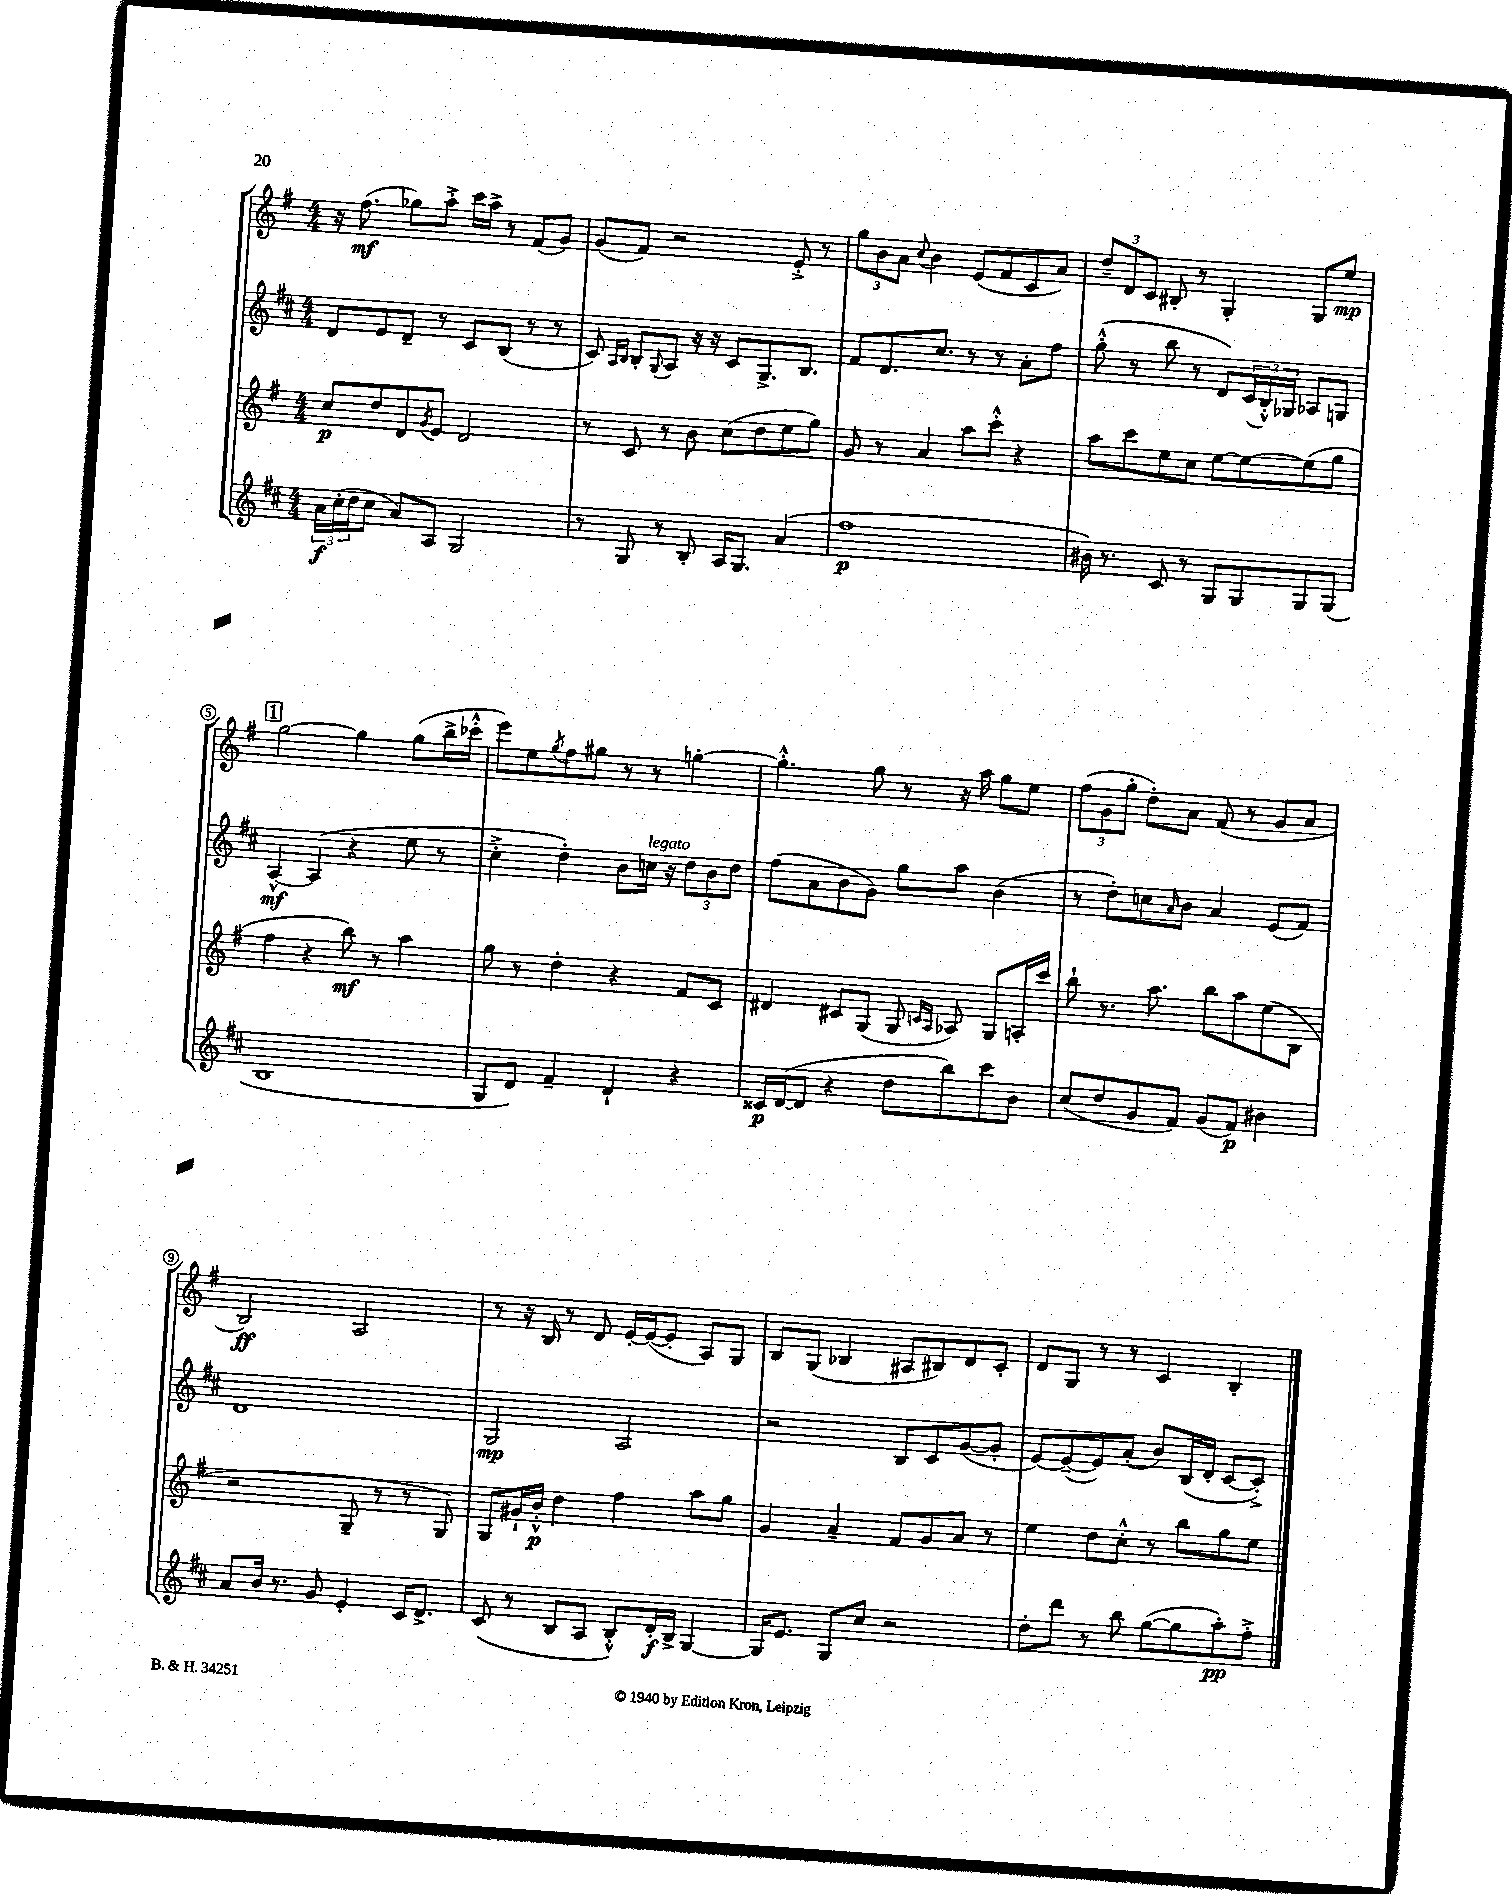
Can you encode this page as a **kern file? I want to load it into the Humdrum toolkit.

**kern	**dynam	**kern	**dynam	**kern	**dynam	**kern	**dynam
*part4	*part4	*part3	*part3	*part2	*part2	*part1	*part1
*staff4	*staff4	*staff3	*staff3	*staff2	*staff2	*staff1	*staff1
*clefG2	*	*clefG2	*	*clefG2	*	*clefG2	*
*k[f#c#]	*	*k[f#]	*	*k[f#c#]	*	*k[f#]	*
*M4/4	*	*M4/4	*	*M4/4	*	*M4/4	*
=1	=1	=1	=1	=1	=1	=1	=1
24a\LL	f	8cc/L	p	8d/L	.	16r	.
(24cc#'\	.	.	.	.	.	.	.
.	.	.	.	.	.	(8.ff#\	mf
24dd\J	.	.	.	.	.	.	.
8cc#\J	.	8dd/	.	8e/	.	.	.
8a/L)	.	8d/	.	8d~/J	.	8gg-X\L)	.
.	.	8qg/	.	.	.	.	.
8A/J	.	8e/J	.	8r	.	8aa'^\J	.
2G/	.	2d/	.	8c#/L	.	16ccc\LL	.
.	.	.	.	.	.	16aa^\JJ	.
.	.	.	.	(8B/J	.	8r	.
.	.	.	.	8r	.	(8f#/L	.
.	.	.	.	8r	.	8g/J)	.
=2	=2	=2	=2	=2	=2	=2	=2
8r	.	8r	.	8c#/)	.	(8g/L	.
.	.	.	.	16qqA/LL	.	.	.
.	.	.	.	16qqB/JJ	.	.	.
8G/	.	8c/	.	8B'/L	.	8f#/J)	.
.	.	.	.	8qqG/	.	.	.
8r	.	8r	.	8A/J	.	2r	.
8B'/	.	8b\	.	16r	.	.	.
.	.	.	.	16r	.	.	.
16A/KL	.	(8cc\L	.	8c#/L	.	.	.
8.G/J	.	.	.	.	.	.	.
.	.	8dd\	.	8.G^/	.	.	.
(4a/	.	8ee\	.	.	.	8e'^/	.
.	.	.	.	8.B/J	.	.	.
.	.	8gg\J)	.	.	.	8r	.
=3	=3	=3	=3	=3	=3	=3	=3
1ff#	p	8g/	.	8f#/L	.	12gg\L	.
.	.	.	.	.	.	12b\	.
.	.	8r	.	8.d/	.	.	.
.	.	.	.	.	.	12a\J	.
.	.	.	.	.	.	8qqcc/	.
.	.	4a/	.	.	.	4b\	.
.	.	.	.	8.cc#/J	.	.	.
.	.	8aa\L	.	8r	.	(8e/L	.
.	.	8ccc'^^\J	.	8r	.	8f#/	.
.	.	4r	.	8a'\L	.	8c/	.
.	.	.	.	8ff#\J	.	8a/J)	.
=4	=4	=4	=4	=4	=4	=4	=4
16b#X\)	.	8aa\L	.	(8gg'^^\	.	12dd~/L	.
8.r	.	.	.	.	.	.	.
.	.	.	.	.	.	12d/	.
.	.	8ccc\	.	8r	.	.	.
.	.	.	.	.	.	12c/J	.
8c#/	.	8ee\	.	8bb\	.	8B#X'/	.
8r	.	8cc\J	.	8r	.	8r	.
8G/L	.	[8ee\L	.	8d/L)	.	4G'/	.
8G/	.	8ee\_	.	(24c#/L	.	.	.
.	.	.	.	24B'^^/)	.	.	.
.	.	.	.	24G-X/JJ	.	.	.
8G/	.	(8ee\]	.	8A-X/L	.	8G/L	.
(8G/J	.	8gg\J	.	8Gn/J	.	8ee/J	mp
!!LO:LB:g=z
!!LO:REH:place=s1:t=1
=5	=5	=5	=5	=5	=5	=5	=5
1B	.	4ff#\	.	[4A^^/	mf	[2gg\	.
.	.	4r	.	(4A/]	.	.	.
.	.	8bb\)	mf	4r	.	4gg\]	.
.	.	8r	.	.	.	.	.
.	.	4aa\	.	8ee\	.	(8gg\L	.
.	.	.	.	8r	.	16bb^\L	.
.	.	.	.	.	.	16ccc-X'^^\JJ	.
=6	=6	=6	=6	=6	=6	=6	=6
8G/L	.	8gg\	.	4cc#'^\	.	8eee\L)	.
8d/J)	.	8r	.	.	.	8ee\	.
.	.	.	.	.	.	8qgg/	.
4f#~/	.	4dd'\	.	4dd'\)	.	8ff#\	.
.	.	.	.	.	.	8gg#X\J	.
4d`/	.	4r	.	8b\L	.	8r	.
!	!	!	!	!LO:TX:a:i:t=legato	!	!	!
.	.	.	.	16ccn\Jk	.	8r	.
.	.	.	.	16r	.	.	.
4r	.	8f#/L	.	12dd\L	.	[4ggn'\	.
.	.	.	.	12b\	.	.	.
.	.	8c/J	.	.	.	.	.
.	.	.	.	12dd\J	.	.	.
=7	=7	=7	=7	=7	=7	=7	=7
16c##X/LL	p	4d#X/	.	(8ff#\L	.	4.gg'^^\]	.
([16d/J	.	.	.	.	.	.	.
8d/J]	.	.	.	8a\	.	.	.
4r	.	8c#X/L	.	8b\	.	.	.
.	.	(8G/J	.	8g\J)	.	8gg\	.
8dd\L	.	8G/	.	8gg\L	.	8r	.
.	.	16qqcn/LL	.	.	.	.	.
.	.	16qqA/JJ	.	.	.	.	.
8bb\)	.	8A-X/)	.	8aa\J	.	16r	.
.	.	.	.	.	.	16aa\	.
8ccc#\	.	8G/L	.	(4b\	.	8gg\L	.
8b\J	.	16An'/L	.	.	.	8ee\J	.
.	.	16ccc/JJ	.	.	.	.	.
=8	=8	=8	=8	=8	=8	=8	=8
(8cc#/L	.	8bb`\	.	8r	.	(12ff#\L	.
.	.	.	.	.	.	12g\	.
8dd/	.	8.r	.	8dd'\L)	.	.	.
.	.	.	.	.	.	12gg'\J	.
8g/	.	.	.	8ccn\	.	8dd'\L)	.
.	.	8.aa\	.	.	.	.	.
.	.	.	.	16qqa/	.	.	.
8f#/J)	.	.	.	8b\J	.	8a\J	.
(8g/L	.	8bb\L	.	4a/	.	(8f#/	.
8f#/J)	p	8aa\	.	.	.	8r	.
4b#X\	.	(8ee\	.	(8e/L	.	8g/L	.
.	.	8B\J	.	8f#/J)	.	8a/J	.
!!LO:LB:g=z
=9	=9	=9	=9	=9	=9	=9	=9
8a/L	.	2r	.	1d	.	2B/)	ff
16b/Jk	.	.	.	.	.	.	.
8.r	.	.	.	.	.	.	.
8g/	.	.	.	.	.	.	.
4e'/	.	8G~/	.	.	.	2A/	.
.	.	8r	.	.	.	.	.
16c#/KL	.	8r	.	.	.	.	.
8.d^/J	.	.	.	.	.	.	.
.	.	8G/)	.	.	.	.	.
=10	=10	=10	=10	=10	=10	=10	=10
(8c#/	.	8G/L	.	2G/	mp	8r	.
8r	.	16g#X`/L	.	.	.	16r	.
.	.	16b'^^/JJ	p	.	.	16B/	.
8B/L	.	4dd\	.	.	.	8r	.
8A/J	.	.	.	.	.	8d/	.
8B'^^/L)	.	4ff#\	.	2A/	.	[16e'/LL	.
.	.	.	.	.	.	(16e/J_	.
16d'/L	f	.	.	.	.	8e'/J]	.
16B^/JJ	.	.	.	.	.	.	.
[4G/	.	8aa\L	.	.	.	8A/L)	.
.	.	8gg\J	.	.	.	8G/J	.
=11	=11	=11	=11	=11	=11	=11	=11
16G/KL]	.	4g/	.	2r	.	8B/L	.
8.e/J	.	.	.	.	.	.	.
.	.	.	.	.	.	(8G/J	.
8G/L	.	4a~/	.	.	.	4B-X/	.
8cc#/J	.	.	.	.	.	.	.
2r	.	8f#/L	.	8B/L	.	8A#X/L	.
.	.	8g/	.	8c#/	.	8B#X/)	.
.	.	8a/J	.	([8g/	.	8d/	.
.	.	8r	.	8g'/J]	.	8c'/J	.
=12	=12	=12	=12	=12	=12	=12	=12
8dd'\L	.	4ee\	.	[8e/L)	.	8d/L	.
8ddd\J	.	.	.	(8e~/_	.	8G/J	.
8r	.	8dd\L	.	8e/])	.	8r	.
8bb\	.	8cc'^^\J	.	(8a'/J	.	8r	.
([8gg\L	.	8r	.	8b/L)	.	4c/	.
8gg\]	.	8bb\L	.	(16B/L	.	.	.
.	.	.	.	16d'/JJ	.	.	.
8aa'\)	pp	8gg\	.	[8c#/L	.	4B'/	.
8ff#'^\J	.	8ee\J	.	8c#'^/J])	.	.	.
==	==	==	==	==	==	==	==
*-	*-	*-	*-	*-	*-	*-	*-
